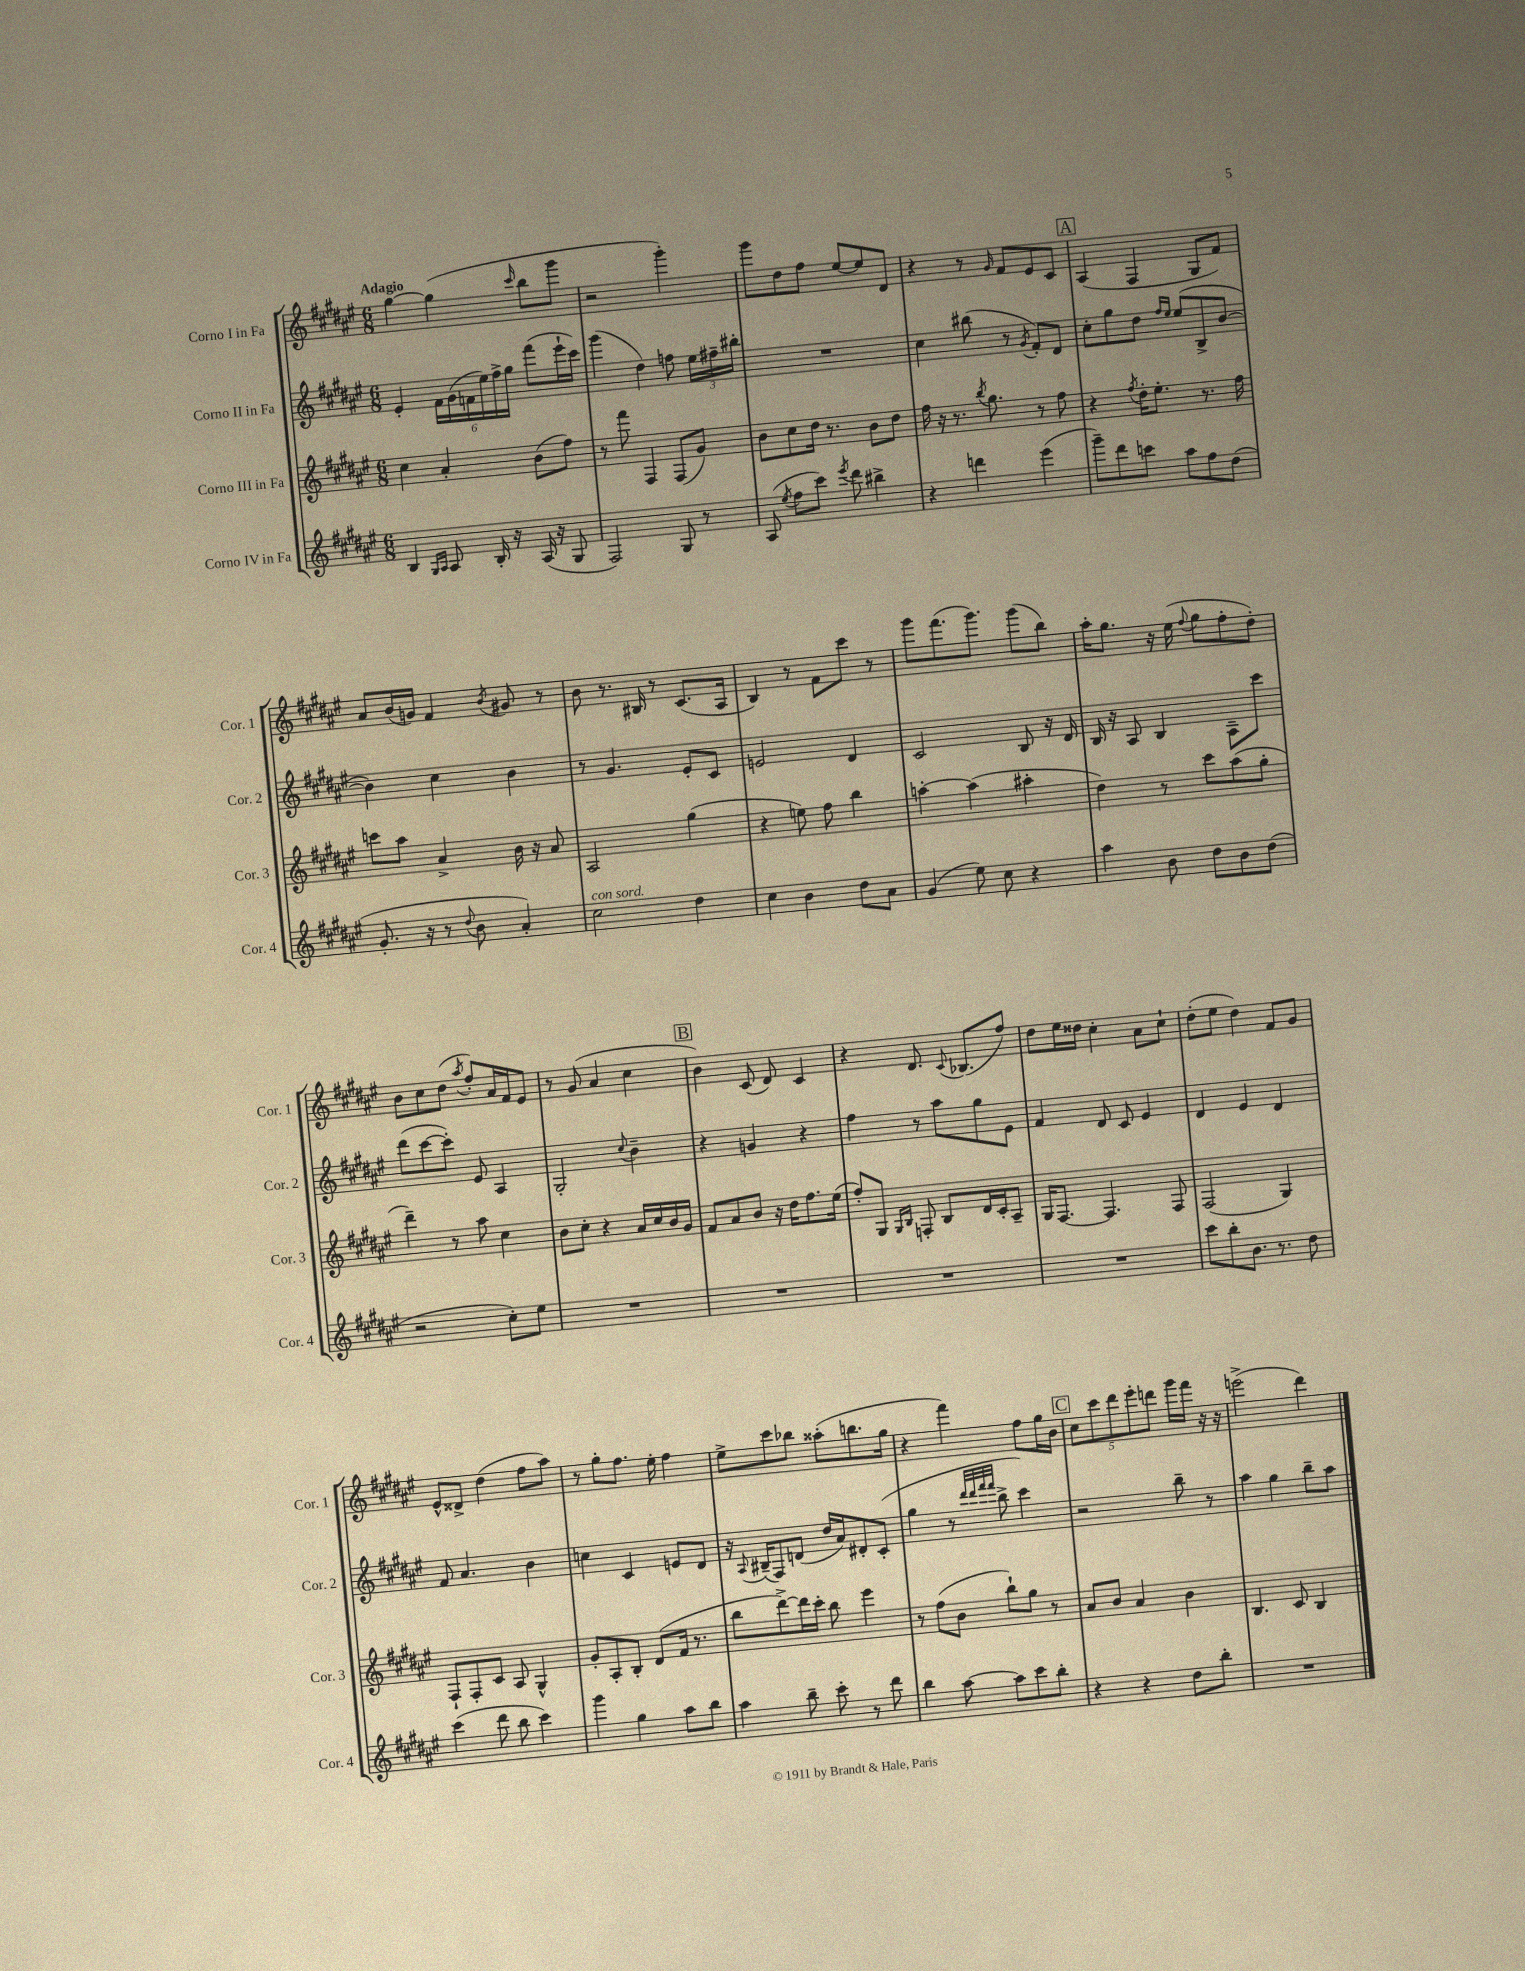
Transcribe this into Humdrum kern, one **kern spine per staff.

**kern	**kern	**kern	**kern
*staff4	*staff3	*staff2	*staff1
*clefG2	*clefG2	*clefG2	*clefG2
*k[f#c#g#d#a#e#]	*k[f#c#g#d#a#e#]	*k[f#c#g#d#a#e#]	*k[f#c#g#d#a#e#]
*M6/8	*M6/8	*M6/8	*M6/8
4B/	4cc#\	4e#'/	[4gg#\
16qqG#/LL	.	.	.
16qqA#/JJ	.	.	.
8A#/	4a#'/	24f#\LL	(4gg#\]
.	.	(24g#\	.
.	.	24f\	.
16B'/	.	24ee#\)	.
.	.	24ff#^\	.
16r	.	.	.
.	.	24gg#\JJ	.
.	.	.	16qqccc#/
(16A#/	(8b\L	(8fff#\L	8bb\L
16r	.	.	.
8G#/	8ff#\J)	16eee#`\L	8ggg#\J
.	.	16ccc#\JJ)	.
=	=	=	=
2F#/)	8r	(4ggg#\	2r
.	8fff#\	.	.
.	4F#/	4dd#\)	.
8G#/	(8F#/L	8ff\	4ggg#'\)
8r	8g#/J)	24ee#\LL	.
.	.	24ff#~\	.
.	.	24bb#'\JJ	.
=	=	=	=
(8A#/	8b\L	2.r	8ggg#\L
8qee#/	.	.	.
8ff#\L	8cc#\	.	8dd#\
8ccc#\J)	16dd#\Jk	.	8ff#\J
.	8.r	.	.
8qeee#/	.	.	.
8ddd#\	.	.	[8ee#/L
4bb#^\	8b\L	.	8ee#/]
.	8dd#\J	.	8d#/J
=	=	=	=
4r	16ff#\	4cc#\	4r
.	16r	.	.
.	8.r	.	.
4ddd\	.	(8bb#\	8r
.	8qbb/	.	.
.	8.gg#\	.	.
.	.	.	16qqg#/
.	.	8r	8f#/L
.	.	8qg#/	.
(4eee#\	8r	8f#'/L)	8e#/
.	8ff#\	8d#/J	8c#/J
=	=	=	=
8ggg#~\L)	4r	8cc#'\L	(4A#/
8ddd#\	.	8gg#\	.
.	8qff#/	.	.
8ccc\J	16dd#'\LK	8dd#\J	4F#/
.	8.ee#'\J	.	.
.	.	16qqff#/LL	.
.	.	16qqee#/JJ	.
8aa#\L	.	(8ee#/L	.
8ff#\	8.r	8B^/	8G#/L
(8dd#\J	.	[8b/J	8f#/J)
.	16ff#\	.	.
=	=	=	=
8.g#'/	8ccc\L	4b\])	8a#/L
.	8aa#\J	.	(16b/L
16r	.	.	16g/JJ)
8r	4a#^/	4cc#\	4f#/
8qqdd#/	.	.	.
8b\	.	.	.
.	.	.	8qb/
4a#'/)	16b\	4b\	8g#/
.	16r	.	.
.	8a#/	.	8r
=	=	=	=
2cc#\	2A#/	8r	8b\
.	.	4.g#/	8.r
.	.	.	16B#/
.	.	.	8r
4dd#\	(4gg#\	8e#'/L	(8.c#/L
.	.	8c#/J	.
.	.	.	16A#/Jk
=	=	=	=
4cc#\	4r	2e/	4B/)
4b\	8ee\)	.	8r
.	8ff#\	.	8f#\L
8dd#\L	4bb\	4d#/	8ccc#\J
8a#\J	.	.	8r
=	=	=	=
(4g#/	[4aa'\	2c#/	8ggg#\L
.	.	.	(8.fff#\
8ee#\)	(4aa\]	.	.
.	.	.	8.ggg#\J)
8cc#\	.	.	.
4r	4aa#'\	8B/	(8ggg#\L
.	.	16r	8bb\J)
.	.	16d#/	.
=	=	=	=
4aa#\	4dd#\)	16B/	16aa#'\LK
.	.	16r	8.gg#\J
.	.	8A#/	.
8b\	8r	4B/	16r
.	.	.	(16ee#\
.	.	.	8qqff#/
8dd#\L	8ccc#\L	.	8gg#\L
8b\	(8aa#\	8A#~\L	8ff#'\
(8dd#\J	8gg#'\J	8ccc#\J	8dd#'\J)
=	=	=	=
2r	4ddd#~\)	(8ddd#\L	8b\L
.	.	[8ccc#\	8cc#\
.	8r	8ccc#'\]J)	(8dd#\J
.	.	.	8qaa#/
.	8aa#\	8e#/	8ff#'/L)
8cc#'\L)	4cc#\	4A#/	16a#/L
.	.	.	16f#/J
8ee#\J	.	.	8e#/J
=	=	=	=
2.r	8b\L	2G#'/	8r
.	8cc#'\J	.	(8g#/
.	4r	.	4a#/
.	.	8qqcc#/	.
.	16a#/LL	4b~\	4cc#\
.	16cc#/	.	.
.	16b/	.	.
.	16g#/JJ	.	.
=	=	=	=
2.r	8f#/L	4r	4b\)
.	8a#/	.	.
.	8b/J	4g/	(8c#/
.	16r	.	8d#/)
.	16dd#\LK	.	.
.	8.ff#\	4r	4c#/
.	(16ee#\Jk	.	.
=	=	=	=
2.r	8ff#'/L)	4ff#\	4r
.	8G#/J	.	.
.	16qqG#/LL	.	.
.	16qqB/JJ	.	.
.	8F'/	8r	8.d#/
.	8B/L	8aa#\L	.
.	.	.	8qqc#/
.	.	.	(8.B-/L
.	16d#/L	8gg#\	.
.	16c#'/J	.	.
.	8A#~/J	8e#\J	8ff#/J)
=	=	=	=
2.r	16G#/LK	4f#/	8dd#\L
.	[8.F#/J	.	.
.	.	.	16ee#\L
.	.	.	16dd##\JJ
.	4.F#/]	8d#/	4cc#'\
.	.	8c#/	.
.	.	4e#/	8a#\L
.	8F#/	.	8cc#`\J
=	=	=	=
8ccc#\L	(2F#/	4d#/	(8dd#'\L
8bb'\	.	.	8ee#\J
8.b\J	.	4e#/	4dd#\)
8.r	.	.	.
.	4G#/)	4d#/	8f#/L
8dd#\	.	.	8g#/J
=	=	=	=
(4ccc#\	8F#`/L	8f#/	8e#^^/L
.	8F#'/	4.a#/	8d##^/J
8ddd#\	8c#/J	.	(4dd#\
8bb\	8A#/	.	.
4ccc#\)	4G#^^/	4b\	8ff#\L
.	.	.	8aa#\J)
=	=	=	=
4ggg#\	8g#'/L	4cc\	8r
.	8A#'/	.	8gg#'\L
4gg#\	8B'/J	4c#/	8.ff#\J
.	(8d#/L	.	.
.	.	.	16ee#'\
8aa#\L	16f#/Jk	8e/L	4ff#\
.	8.r	.	.
8bb\J	.	8d#/J	.
=	=	=	=
4aa#\	8bb\L	16r	8ee#^\L
.	.	8qqA#/	.
.	.	(16B#~/LK	.
.	[8ddd#^\)	8F#/)	8ccc#\
8bb~\	16ddd#\]L	(8d/J	8bb-\J
.	16ccc#'\JJ	.	.
8ccc#'\	8bb\	16dd#/LL	(8aa##'\L
.	.	16a#/J)	.
8r	4eee#\	8d#'/	8.bb\
8ddd#\	.	(8c#'/J	.
.	.	.	16gg#\Jk
=	=	=	=
4bb\	8r	4gg#\	4r
.	(8ff#\L	.	.
[8aa#\	8b\J	8r	4fff#\)
.	.	32qqddd#/LLL	.
.	.	32qqddd#/	.
.	.	32qqfff#/	.
.	.	32qqfff#/JJJ	.
8aa#\]L	8bb`\L)	8bb^\	.
8ccc#\	8gg#\J	4ccc#\)	8ff#\L
8bb'\J	8r	.	16gg#\L
.	.	.	16b\JJ
=	=	=	=
4r	8a#/L	2r	10cc#\L
.	.	.	10ccc#\
.	8b/J	.	.
.	.	.	10ddd#\
4r	4a#/	.	.
.	.	.	10eee#'\
.	.	.	10ddd\J
8dd#\L	4b\	8bb~\	16ggg#\LL
.	.	.	16fff#\JJ
8bb'\J	.	8r	16r
.	.	.	16r
=	=	=	=
2.r	4.B/	4aa#\	(2eee^\
.	.	4gg#\	.
.	8c#/	.	.
.	4B/	8bb~\L	4ddd#\)
.	.	8aa#\J	.
==	==	==	==
*-	*-	*-	*-
